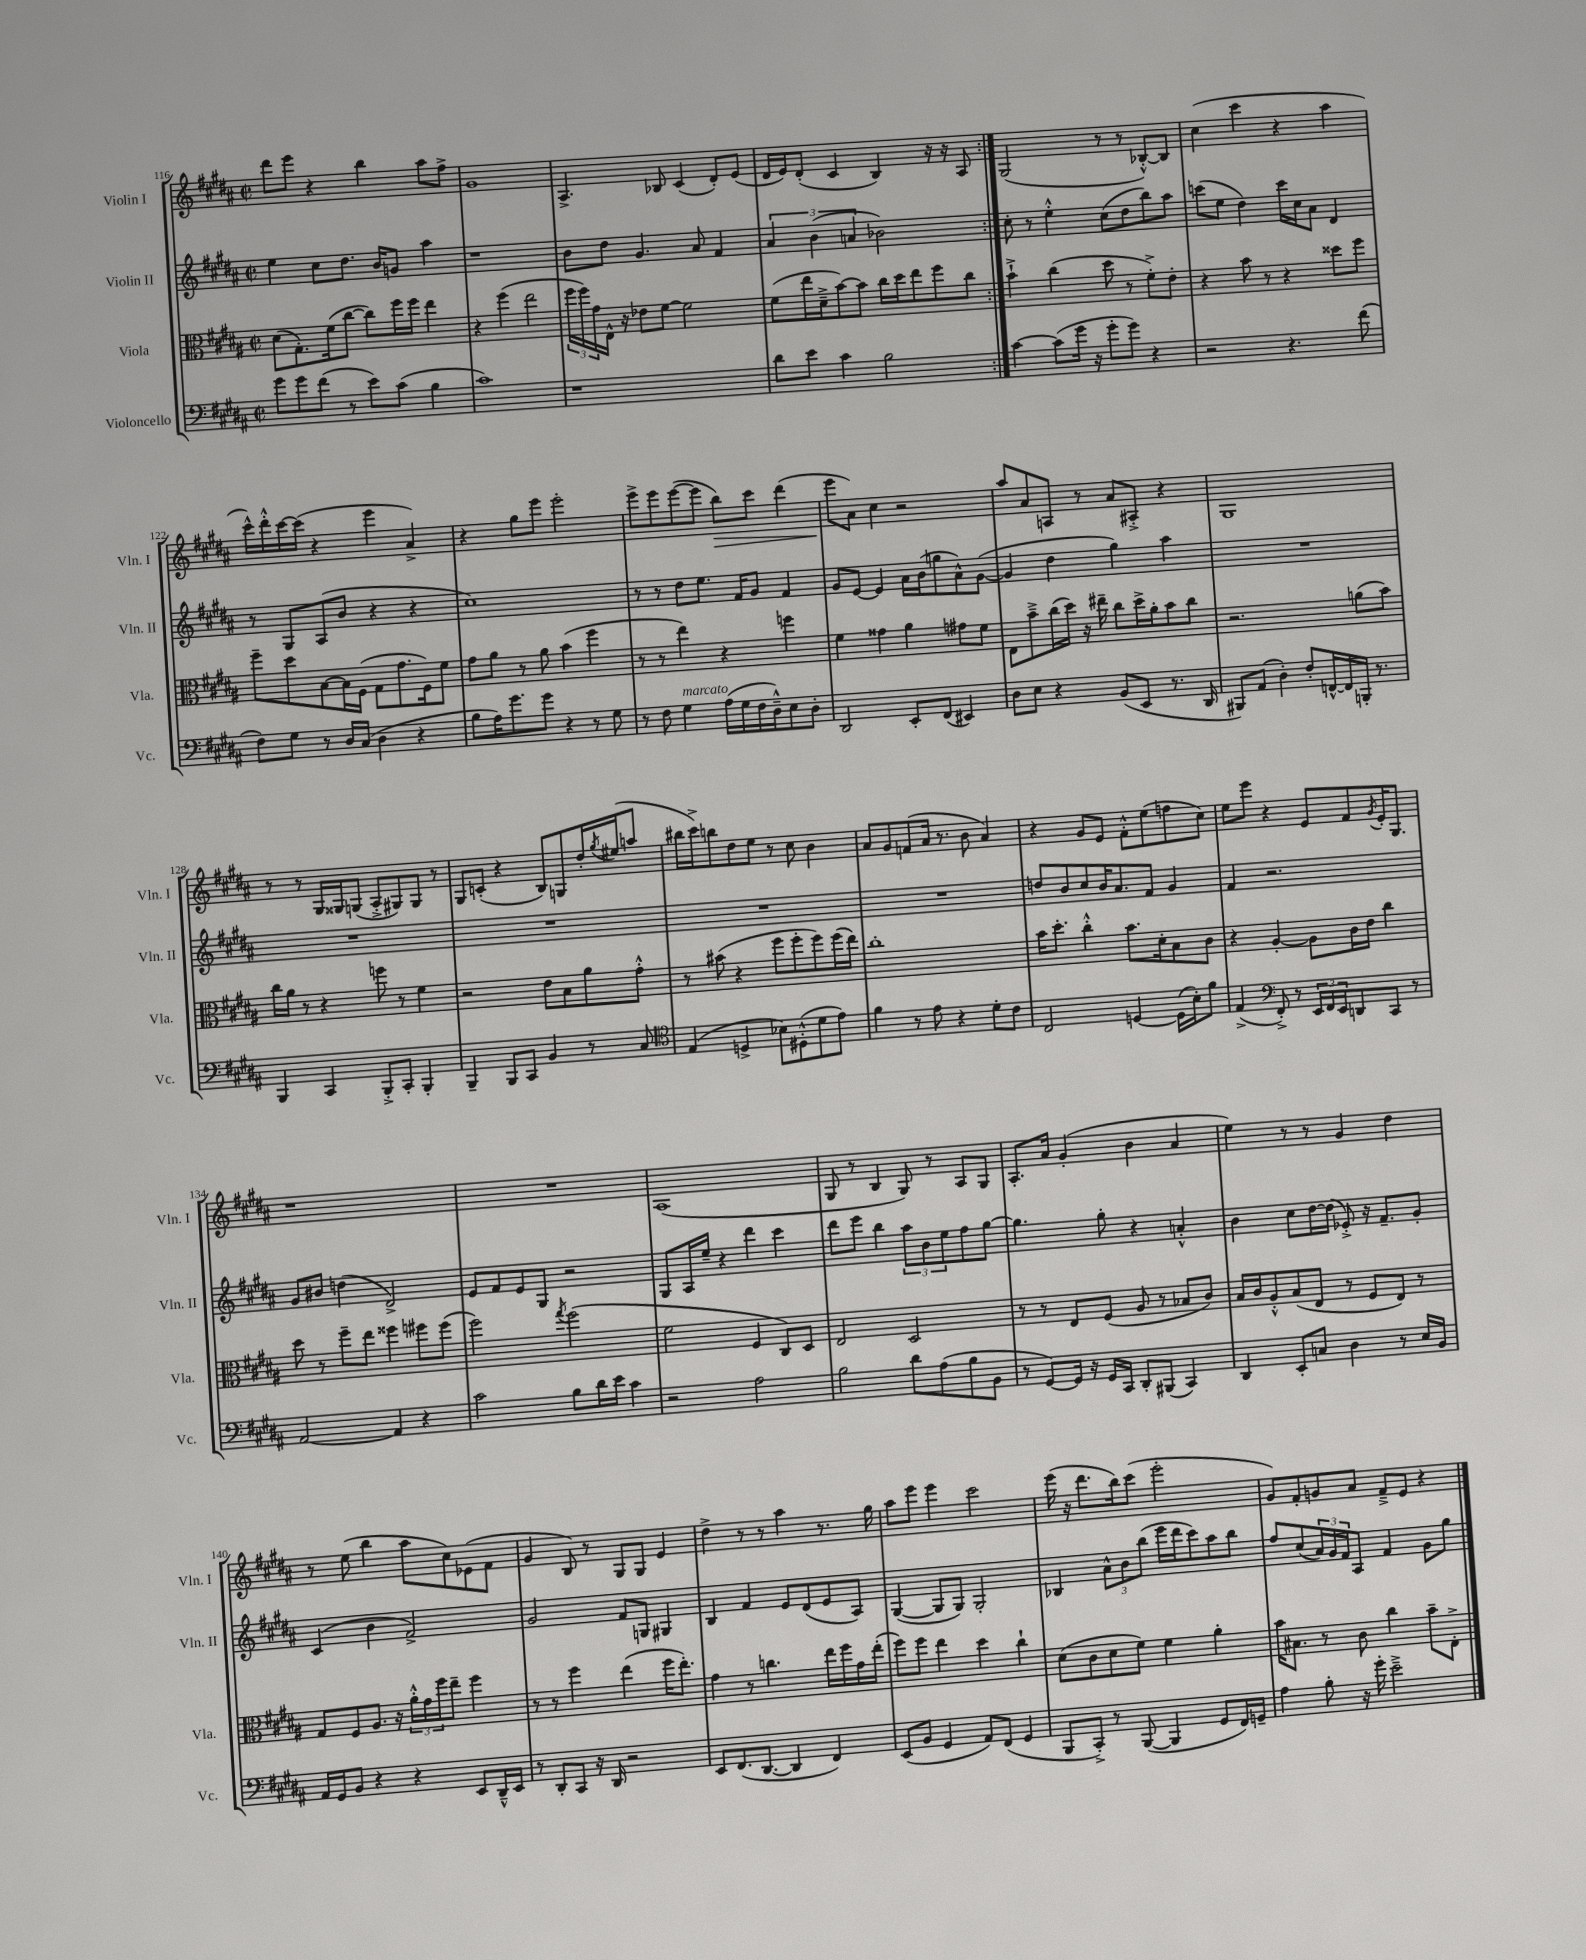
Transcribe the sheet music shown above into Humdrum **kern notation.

**kern	**kern	**kern	**kern
*staff4	*staff3	*staff2	*staff1
*clefF4	*clefC3	*clefG2	*clefG2
*k[f#c#g#d#a#]	*k[f#c#g#d#a#]	*k[f#c#g#d#a#]	*k[f#c#g#d#a#]
*M2/2	*M2/2	*M2/2	*M2/2
*met(c|)	*met(c|)	*met(c|)	*met(c|)
8g#	(8d#	4ee	8ddd#
8g#	8.G#')	.	8eee
(8f#	.	8cc#	4r
.	(16f#	.	.
8r	[8cc#	8.dd#	.
8e)	8cc#])	.	4bb
.	.	16b	.
(8c#	16ff#	8g	.
.	16ff#	.	.
4B	4ee	4aa#	8aa#
.	.	.	8ff#^
=	=	=	=
1c#)	4r	1r	1g#
.	(4ff#	.	.
.	2ee	.	.
=	=	=	=
1r	24ff#	8b	4.A#^
.	24ff#)	.	.
.	24g#	.	.
.	16E^^	8dd#	.
.	16r	.	.
.	8e-	4.g#	.
.	[8f#	.	8B-
.	2f#]	.	(4c#
.	.	8a#	.
.	.	4f#	8d#')
.	.	.	(8e
=	=	=	=
8d#	(8f#	6a#	16d#
.	.	.	16e)
8e	16ee	.	(8d#'
.	.	(6b	.
.	16d#~^	.	.
4c#	[8b)	.	4c#
.	.	6a	.
.	8b]	.	.
2B	16cc#	2b-)	4B)
.	16dd#	.	.
.	8ee	.	.
.	8ff#	.	16r
.	.	.	16r
.	8cc#	.	8A#
=:|!	=:|!	=:|!	=:|!
[4c#	4b`^	8cc#'	(2G#
.	.	8r	.
(8c#]	(4cc#	4ee'^^	.
16g#	.	.	.
16r	.	.	.
8g#'	8dd#	(8cc#	8r
8g#)	8r	8dd#	8r
4r	8f#'^)	8bb)	[8B-'^^)
.	8e'	8aa#	8B-]
=	=	=	=
2r	4r	(8ccc	(4cc#
.	.	8ee	.
.	8b	4dd#)	4ccc#
.	8r	.	.
4.r	4r	16ccc	4r
.	.	16cc#	.
.	.	8a#	.
.	8dd##	4d#	4aa#
(8f#	8ff#	.	.
=	=	=	=
8F#)	8ff#~	8r	16ccc#^^)
.	.	.	16ddd#'^^
8G#	8dd#	8G#	[16ccc#
.	.	.	(16ccc#]
8r	[8B	(8A#	4r
16D#	16B]	8b	.
(16C#	(16F#	.	.
4D#	8G#	4r	4eee
.	8.g#	.	.
4r	.	4r	4a#^)
.	16F#)	.	.
.	8f#	.	.
=	=	=	=
8B	8g#	1cc#)	4r
16A#)	8a#	.	.
8.g#	.	.	.
.	8r	.	8gg#
8g#	8a#	.	8eee
4r	(4b	.	2eee'
8r	4ff#	.	.
8G#	.	.	.
=	=	=	=
8r	8r	8r	8eee^
8F#	8r	8r	8eee
4G#	4ee)	8dd#	([8eee
.	.	8.ee	8eee]
(16A#	4r	.	8bb)
16G#	.	16f#	.
16F#	.	8g#	8ccc#
16D#~^^)	.	.	.
8E	4ff	4f#	(4ddd#
8D#'	.	.	.
=	=	=	=
2DD#	4f#	8g#	8eee
.	.	[8e	8a#)
.	4g##	4e]	4cc#
8EE'	4a#	16a#	2r
.	.	(16b	.
(8FF#	.	8gg	.
4EE#)	8g#	8a#^^)	.
.	8f#	([8g#	.
=	=	=	=
8D#	8E	4g#]	8aa#
8E	8b~^	.	8a#
4r	(16cc#	4dd#	8A
.	16dd#)	.	.
.	16r	.	8r
.	16ee#~	.	.
(8BB	8cc#	4gg#)	8a#
8EE	16dd#^	.	8A#'^
.	16a#'	.	.
8.r	8b	4aa#	4r
.	8cc#	.	.
16DD#	.	.	.
=	=	=	=
8BBB#)	2.r	1r	1G#
(8AA#	.	.	.
4D#')	.	.	.
8F#'	.	.	.
[16FF^^	.	.	.
16FF]	.	.	.
16BBB'	(8a	.	.
8.r	.	.	.
.	8b)	.	.
=	=	=	=
4BBB	16cc#	1r	8r
.	16a#	.	.
.	8r	.	8r
4CC#	4r	.	16G#
.	.	.	16G##
.	.	.	(8G
8BBB'^	8ff	.	8A#'^
8CC#'	8r	.	8G#)
4BBB'	4f#	.	8G#
.	.	.	8r
=	=	=	=
4BBB~	2r	1r	8G#
.	.	.	(8c'
8BBB	.	.	4r
8CC#	.	.	.
4BB	8e	.	8B)
.	8B	.	8G
8r	8a#	.	16dd#'
.	.	.	8qgg#
.	.	.	(16ee#
8C#	8g#'^^	.	8aa
=	=	=	=
*clefC4	*	*	*
(4E	8r	1r	16bb#
.	.	.	16ccc#^)
.	(8b#	.	8bb
4D^	4r	.	8dd#
.	.	.	8ee
8B-)	8ff#	.	8r
(8D#'^^	8ff#'	.	8cc#
8d#	8ff#)	.	4b
8e)	(16ff#	.	.
.	16ee)	.	.
=	=	=	=
4f#	1cc#'	1r	8a#
.	.	.	8g#
8r	.	.	(8f
8e	.	.	16a#
.	.	.	8.r
4r	.	.	.
.	.	.	8b
8d#'	.	.	4a#)
8c#	.	.	.
=	=	=	=
2C#	16b	8dd	4r
.	8.dd#'	.	.
.	.	8b	.
.	4cc#'^^	8cc#	8g#
.	.	16b	8e
.	.	8.a#	.
[4D	8.b	.	8f#'^^
.	.	8f#	(8ee
.	16d#'	.	.
(16D]	8B	4g#	8ff
16B')	.	.	.
8f#	8c#	.	8cc#)
=	=	=	=
(4E^	4r	4f#	8ee
.	.	.	8eee
*clefF4	*	*	*
8FF#'^)	[4A#'	2.r	4r
8r	.	.	.
24EE	8A#]	.	8e
24FF#	.	.	.
24EE	.	.	.
8DD	16c#	.	8f#
.	16e	.	.
.	.	.	8qg#
8CC#	4cc#	.	16e'
.	.	.	8.G#
8r	.	.	.
=	=	=	=
[2AA#	8dd#	8g#	1r
.	8r	8b#	.
.	8ff#~	(4dd	.
.	8ee	.	.
4AA#]	4ff##	2d#^)	.
4r	8ff#	.	.
.	(8ff#	.	.
=	=	=	=
2c#	2ff#)	8e	1r
.	.	8f#	.
.	.	8e	.
.	.	8G#	.
.	8qgg#	.	.
8B	(2ff#	2r	.
16d#	.	.	.
16e	.	.	.
4c#	.	.	.
=	=	=	=
2r	2f#	8G#	(1A#
.	.	16A#	.
.	.	16ee~	.
.	.	4r	.
2A#	4F#	4ddd#	.
.	8C#)	4ccc#	.
.	8D#	.	.
=	=	=	=
2B	2E	8ddd#	8G#
.	.	8eee	8r
.	.	4bb	4B
8d#	2D#	12aa#	8G#)
.	.	12b	.
(8A#	.	.	8r
.	.	12ee	.
8B	.	8ff#	8A#
8BB	.	[8gg#	8G#
=	=	=	=
8r	8r	4.gg#]	8.A#'
[8GG#)	8r	.	.
.	.	.	16a#
16GG#]	8E	.	(4g#'
16r	.	.	.
16GG#	(8F#	8gg#'	.
16CC#	.	.	.
8DD#'	8A#	4r	4b
(8BBB#	8r	.	.
4CC#)	8B-	4a'^^	4a#
.	8c#)	.	.
=	=	=	=
4DD#	16B	4b	4ee)
.	16c#	.	.
.	8A#'^^	.	.
8EE'	(8B	8cc#	8r
8C	8E	[16dd#	8r
.	.	(16dd#]	.
4D#	8r	8e-'^)	4g#
.	8F#	16r	.
.	.	8.f#~	.
8r	8E)	.	4dd#
16E	8r	8g#'	.
16BB	.	.	.
=	=	=	=
16AA#	8G#	(4c#	8r
16GG#	.	.	.
8BB	8F#	.	(8ee
4r	8.A#	4b	4bb
.	16r	.	.
4r	24a#'^^	2f#^)	8aa#
.	24g#	.	.
.	24ff#	.	.
.	8ee~	.	8cc#)
8EE	4ff#	.	(8e-
16DD#~^^	.	.	8f#
16EE	.	.	.
=	=	=	=
8r	8r	2g#	4g#
8DD#'	8r	.	.
8CC#	4ff#	.	8B)
16r	.	.	8r
16DD#	.	.	.
2r	(4ee	8f#	8G#
.	.	8G	8G#
.	16ff#	4G#	4e
.	8.ee')	.	.
=	=	=	=
8EE	4g#	4B	4dd#^
(8.FF#	.	.	.
.	8r	4f#	8r
[8.DD#	.	.	.
.	4.cc	.	8r
4DD#]	.	8e	4aa#
.	.	(8d#	.
4FF#)	16ee	8e	8.r
.	16ff#	.	.
.	16g#	8A#)	.
.	(16ee'	.	16gg#
=	=	=	=
(8EE	8ff#)	([4G#	8aa#
8BB	8ff#	.	8eee
4GG#	4ee	8G#]	4eee
.	.	8G#)	.
8AA#)	4dd#	2G#'	2ccc#
(8FF#	.	.	.
4GG#	4cc#`	.	.
=	=	=	=
8BBB	(8d#	4B-	(16eee
.	.	.	16r
8CC#'^)	8c#	.	8.ddd#
8r	8d#	12a#^^	.
.	.	.	16bb)
.	.	12b	.
([8BBB	8f#)	.	(8ccc#
.	.	(12bb	.
4BBB]	4f#	16eee	2eee'
.	.	16ddd#	.
.	.	8ccc#)	.
8GG#	4a#'	8aa#	.
16FF#)	.	8bb	.
16GG~	.	.	.
=	=	=	=
4A#	16b	8ff#	8g#)
.	8.B#	.	.
.	.	(8cc#	8f#'
8B'	8r	24a#)	8g
.	.	24g#	.
.	.	24f#	.
16r	8c#	8A#	8a#
16g#'	.	.	.
2e~^	4cc#	4f#	8f#~^
.	.	.	8e
.	8b~	8g#	4r
.	8E'^	8gg#	.
==	==	==	==
*-	*-	*-	*-
